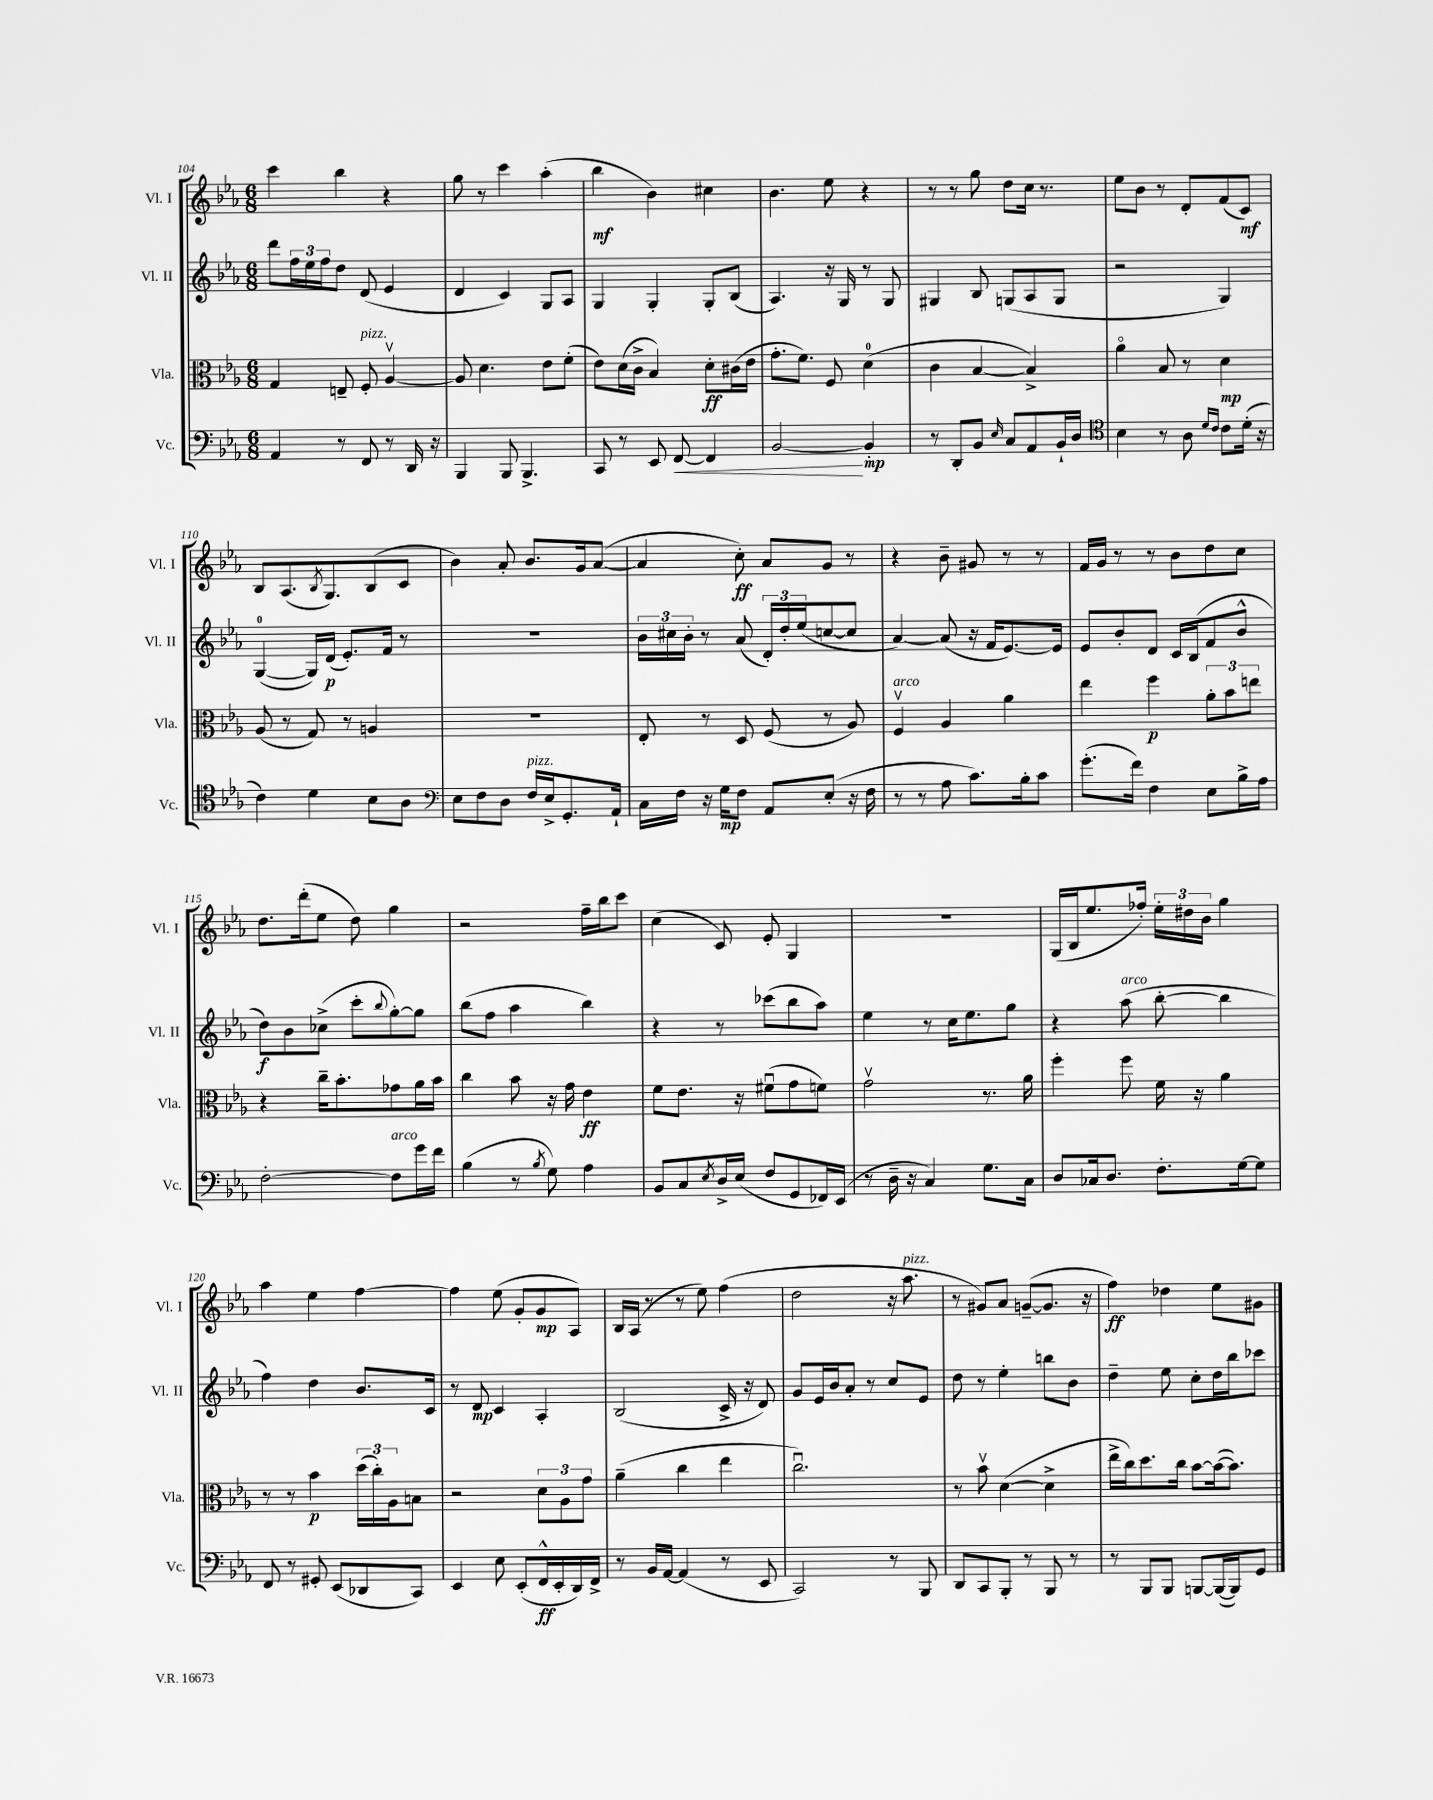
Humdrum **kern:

**kern	**dynam	**kern	**dynam	**kern	**dynam	**kern	**dynam
*part4	*part4	*part3	*part3	*part2	*part2	*part1	*part1
*staff4	*staff4	*staff3	*staff3	*staff2	*staff2	*staff1	*staff1
*I"Vc.	*	*I"Vla.	*	*I"Vl. II	*	*I"Vl. I	*
*I'Vc.	*	*I'Vla.	*	*I'Vl. II	*	*I'Vl. I	*
*clefF4	*	*clefC3	*	*clefG2	*	*clefG2	*
*k[b-e-a-]	*	*k[b-e-a-]	*	*k[b-e-a-]	*	*k[b-e-a-]	*
*M6/8	*	*M6/8	*	*M6/8	*	*M6/8	*
=104	=104	=104	=104	=104	=104	=104	=104
4AA-/	.	4G/	.	8ddd\L	.	4ccc\	.
.	.	.	.	24ff\L	.	.	.
.	.	.	.	24ee-\	.	.	.
.	.	.	.	24ff\J	.	.	.
8r	.	8En~/	.	8dd\J	.	4bb-\	.
!	!	!LO:TX:a:i:t=pizz.	!	!	!	!	!
8FF/	.	8F'/	.	(8d/	.	.	.
8r	.	[4A-v/	.	4e-/	.	4r	.
16DD/	.	.	.	.	.	.	.
16r	.	.	.	.	.	.	.
=105	=105	=105	=105	=105	=105	=105	=105
4BBB-/	.	8A-/]	.	4d/	.	8gg\	.
.	.	4.d\	.	.	.	8r	.
8BBB-/	.	.	.	4c/)	.	4ccc\	.
4.BBB-^/	.	.	.	.	.	.	.
.	.	8e-\L	.	8G/L	.	(4aa-'\	.
.	.	(8f'\J	.	8A-/J	.	.	.
=106	=106	=106	=106	=106	=106	=106	=106
8CC/	.	8e-\L)	.	4G/	.	4bb-\	mf
8r	.	(16d\L	.	.	.	.	.
.	.	16c^\JJ	.	.	.	.	.
8EE-/	.	4B-/)	.	4G'/	.	4b-\)	.
!	!LO:HP:b	!	!	!	!	!	!
[8FF/	<	.	.	.	.	.	.
4FF/]	.	8d'\L	ff	8G'/L	.	4cc#X\	.
.	.	(16c#X\L	.	(8B-/J	.	.	.
.	.	16e-\JJ	.	.	.	.	.
=107	=107	=107	=107	=107	=107	=107	=107
[2BB-/	.	8.g'\L	.	4.A-/)	.	4.b-\	.
.	.	8.f\J)	.	.	.	.	.
.	.	8F/	.	16r	.	8ee-\	.
.	.	.	.	16G/	.	.	.
4BB-'/]	[ mp	(4d\	.	8r	.	4r	.
.	.	.	.	8G/	.	.	.
=108	=108	=108	=108	=108	=108	=108	=108
8r	.	4c\	.	4G#X/	.	8r	.
8DD'/L	.	.	.	.	.	8r	.
8BB-/J	.	[4B-/	.	8B-/	.	8gg\	.
16qqE-/	.	.	.	.	.	.	.
8C/L	.	.	.	(8Gn/L	.	8dd\L	.
8AA-/	.	4B-^/])	.	8A-/	.	16cc\Jk	.
.	.	.	.	.	.	8.r	.
16BB-`/L	.	.	.	8G/J	.	.	.
16D/JJ	.	.	.	.	.	.	.
=109	=109	=109	=109	=109	=109	=109	=109
*clefC4	*	*	*	*	*	*	*
4B-\	.	4a-\	.	2r	.	8ee-\L	.
.	.	.	.	.	.	8b-\J	.
8r	.	8B-/	.	.	.	8r	.
8A-\	.	8r	.	.	.	8d'/L	.
16qqd/LL	.	.	.	.	.	.	.
16qqc/JJ	.	.	.	.	.	.	.
8c\L	.	4d\	mp	4G/)	.	(8f/	.
(16d'\Jk	.	.	.	.	.	8c/J)	mf
16r	.	.	.	.	.	.	.
!!LO:LB:g=z
=110	=110	=110	=110	=110	=110	=110	=110
4c\)	.	(8A-/	.	([4G/	.	8B-/L	.
.	.	8r	.	.	.	(8.A-/	.
4d\	.	8G/)	.	16G/LL])	.	.	.
.	.	.	.	.	.	8qB-/	.
.	.	.	.	(16d/JJ	p	8.G/)	.
.	.	8r	.	8.e-'/L)	.	.	.
8B-\L	.	4An/	.	.	.	(8B-/	.
.	.	.	.	16f/Jk	.	.	.
8A-\J	.	.	.	8r	.	8c/J	.
=111	=111	=111	=111	=111	=111	=111	=111
*clefF4	*	*	*	*	*	*	*
8E-\L	.	2.r	.	2.r	.	4b-\)	.
8F\	.	.	.	.	.	.	.
8D\J	.	.	.	.	.	8a-'/	.
!LO:TX:a:i:t=pizz.	!	!	!	!	!	!	!
16F/LL	.	.	.	.	.	8.b-/L	.
16E-^/J	.	.	.	.	.	.	.
8.GG'/	.	.	.	.	.	.	.
.	.	.	.	.	.	16g/k	.
.	.	.	.	.	.	([8a-/J	.
16AA-`/Jk	.	.	.	.	.	.	.
=112	=112	=112	=112	=112	=112	=112	=112
16C\LL	.	8E-'/	.	24b-\LL	.	4a-/]	.
.	.	.	.	24cc#X\	.	.	.
16F\JJ	.	.	.	.	.	.	.
.	.	.	.	24b-'\JJ	.	.	.
16r	.	8r	.	8r	.	.	.
16G\KL	mp	.	.	.	.	.	.
8F\J	.	8D/	.	(8a-/	.	8cc'\)	ff
8AA-/L	.	(8F/	.	24d'/LL)	.	8a-/L	.
.	.	.	.	24dd'/	.	.	.
.	.	.	.	(24ee-/J	.	.	.
(8E-'/J	.	8r	.	[8ccn/	.	8g/J	.
16r	.	8A-/)	.	8cc/J]	.	8r	.
16F\	.	.	.	.	.	.	.
=113	=113	=113	=113	=113	=113	=113	=113
!	!	!LO:TX:a:i:t=arco	!	!	!	!	!
8r	.	4Fv/	.	[4a-/)	.	4r	.
8r	.	.	.	.	.	.	.
8A-\	.	4A-/	.	(8a-/]	.	8b-~\	.
8.c\L)	.	.	.	16r	.	8g#X/	.
.	.	.	.	16f/KL	.	.	.
.	.	4a-\	.	[8.e-/)	.	8r	.
16B-'\k	.	.	.	.	.	.	.
8c\J	.	.	.	.	.	8r	.
.	.	.	.	16e-/Jk]	.	.	.
=114	=114	=114	=114	=114	=114	=114	=114
(8.g'\L	.	4ee-\	.	8e-/L	.	16f/LL	.
.	.	.	.	.	.	16g/JJ	.
.	.	.	.	8b-'/	.	8r	.
16f\Jk)	.	.	.	.	.	.	.
4F\	.	4ff\	p	8d/J	.	8r	.
.	.	.	.	16c/LL	.	8b-\L	.
.	.	.	.	(16B-/J	.	.	.
8E-\L	.	12a-'\L	.	8f/	.	8dd\	.
.	.	12b-\	.	.	.	.	.
16B-^\L	.	.	.	8b-^^/J	.	8cc\J	.
.	.	12een\J	.	.	.	.	.
16A-\JJ	.	.	.	.	.	.	.
!!LO:LB:g=z
=115	=115	=115	=115	=115	=115	=115	=115
[2F'\	.	4r	.	8dd\L)	f	8.dd\L	.
.	.	.	.	8b-\	.	.	.
.	.	.	.	.	.	(16ddd'\k	.
.	.	16cc~\KL	.	(8cc-X^\J	.	8ee-\J	.
.	.	8.b-'\	.	.	.	.	.
.	.	.	.	8ccc'\L	.	8dd\)	.
.	.	.	.	8qqbb-/	.	.	.
!LO:TX:a:i:t=arco	!	!	!	!	!	!	!
8F\L]	.	8g-X\	.	[8gg'\)	.	4gg\	.
16g\L	.	16a-\L	.	8gg\J]	.	.	.
16f\JJ	.	16b-\JJ	.	.	.	.	.
=116	=116	=116	=116	=116	=116	=116	=116
(4B-\	.	4cc\	.	(8bb-\L	.	2r	.
.	.	.	.	8ff\J	.	.	.
8r	.	8b-\	.	4aa-\	.	.	.
8qB-/	.	.	.	.	.	.	.
8G\)	.	16r	.	.	.	.	.
.	.	16g\	.	.	.	.	.
4A-\	.	4e-\	ff	4bb-\)	.	16ff~\LL	.
.	.	.	.	.	.	16bb-\J	.
.	.	.	.	.	.	8ccc\J	.
=117	=117	=117	=117	=117	=117	=117	=117
8BB-/L	.	8f\L	.	4r	.	(4cc\	.
8C/	.	8.e-\J	.	.	.	.	.
8qE-/	.	.	.	.	.	.	.
16D^/L	.	.	.	8r	.	8c/)	.
(16E-/JJ	.	16r	.	.	.	.	.
8F/L	.	(8f#Xu\L	.	(8ccc-X\L	.	8e-'/	.
8GG/	.	8g\	.	8bb-\	.	4G/	.
16FF-X/L)	.	8fn\J)	.	8aa-\J)	.	.	.
(16EE-/JJ	.	.	.	.	.	.	.
=118	=118	=118	=118	=118	=118	=118	=118
8r	.	2gv\	.	4ee-\	.	2.r	.
16D~\	.	.	.	.	.	.	.
16r	.	.	.	.	.	.	.
4C/)	.	.	.	8r	.	.	.
.	.	.	.	16cc\KL	.	.	.
.	.	.	.	8.ee-\	.	.	.
8.G\L	.	8.r	.	.	.	.	.
.	.	.	.	8gg\J	.	.	.
16C\Jk	.	16a-\	.	.	.	.	.
=119	=119	=119	=119	=119	=119	=119	=119
8D/L	.	4ff'\	.	4r	.	(16G/LL	.
.	.	.	.	.	.	16B-/J	.
16C-X/k	.	.	.	.	.	8.ee-/	.
8.D/J	.	.	.	.	.	.	.
!	!	!	!	!LO:TX:a:i:t=arco	!	!	!
.	.	8ff\	.	(8aa-\	.	.	.
.	.	.	.	.	.	16ff-X'/Jk)	.
8.F'\L	.	16f\	.	[8bb-'\	.	24ee-'\LL	.
.	.	.	.	.	.	24dd#X\	.
.	.	16r	.	.	.	.	.
.	.	.	.	.	.	24b-\JJ	.
.	.	4a-\	.	4bb-\]	.	4gg\	.
[16G\k	.	.	.	.	.	.	.
8G\J]	.	.	.	.	.	.	.
!!LO:LB:g=z
=120	=120	=120	=120	=120	=120	=120	=120
8FF/	.	8r	.	4ff\)	.	4aa-\	.
8r	.	8r	.	.	.	.	.
8GG#X'/	.	4b-\	p	4dd\	.	4ee-\	.
(8EE-/L	.	.	.	.	.	.	.
8DD-X/	.	(24dd\LL	.	8.b-/L	.	[4ff\	.
.	.	24cc'\)	.	.	.	.	.
.	.	24A-\J	.	.	.	.	.
8CC/J)	.	8Bn\J	.	.	.	.	.
.	.	.	.	16c/Jk	.	.	.
=121	=121	=121	=121	=121	=121	=121	=121
4EE-/	.	2r	.	8r	.	4ff\]	.
.	.	.	.	8d/	mp	.	.
8E-\	.	.	.	4c/	.	(8ee-\	.
(8EE-'/L	.	.	.	.	.	8g'/L	.
16FF^^/L	ff	12d\L	.	4A-'/	.	8g/	mp
16EE-'/	.	.	.	.	.	.	.
.	.	12A-\	.	.	.	.	.
16DD/)	.	.	.	.	.	8A-/J)	.
.	.	12g\J	.	.	.	.	.
16FF^/JJ	.	.	.	.	.	.	.
=122	=122	=122	=122	=122	=122	=122	=122
8r	.	(4a-~\	.	(2B-/	.	16B-/LL	.
.	.	.	.	.	.	(16A-/JJ	.
16BB-/LL	.	.	.	.	.	8r	.
[16AA-/JJ	.	.	.	.	.	.	.
(4AA-/]	.	4cc\	.	.	.	8r	.
.	.	.	.	.	.	8ee-\)	.
8r	.	4ee-\	.	16c^/	.	(4ff\	.
.	.	.	.	16r	.	.	.
8EE-/	.	.	.	8d/)	.	.	.
=123	=123	=123	=123	=123	=123	=123	=123
2CC/)	.	2.ccu\)	.	8g/L	.	2dd\	.
.	.	.	.	16e-/L	.	.	.
.	.	.	.	16b-/J	.	.	.
.	.	.	.	8a-'/J	.	.	.
.	.	.	.	8r	.	.	.
8r	.	.	.	8cc/L	.	16r	.
!	!	!	!	!	!	!LO:TX:a:i:t=pizz.	!
.	.	.	.	.	.	8.aa-\	.
8BBB-/	.	.	.	8e-/J	.	.	.
=124	=124	=124	=124	=124	=124	=124	=124
8DD/L	.	8r	.	8dd\	.	8r	.
8CC/	.	8b-v\	.	8r	.	8g#X/L)	.
8BBB-'/J	.	([4d\	.	4ee-'\	.	8a-/J	.
8r	.	.	.	.	.	([8gn~/L	.
8BBB-/	.	4d^\]	.	8bbn\L	.	8.g/J]	.
8r	.	.	.	8b-\J	.	.	.
.	.	.	.	.	.	16r	.
=125	=125	=125	=125	=125	=125	=125	=125
8r	.	16ee-^\LL	.	4dd~\	.	4ff\)	ff
.	.	16cc\J)	.	.	.	.	.
8BBB-/L	.	8.dd\	.	.	.	.	.
8BBB-/J	.	.	.	8ee-\	.	4dd-X\	.
.	.	16cc\Jk	.	.	.	.	.
[8BBBn/L	.	[8b-\L	.	8cc'\L	.	.	.
(16BBB/L_	.	(16b-\k_	.	16dd\L	.	8ee-\L	.
16BBB/J])	.	8.b-\J])	.	16bb-\J	.	.	.
8GG/J	.	.	.	8ccc-X\J	.	8g#X\J	.
==	==	==	==	==	==	==	==
*-	*-	*-	*-	*-	*-	*-	*-
